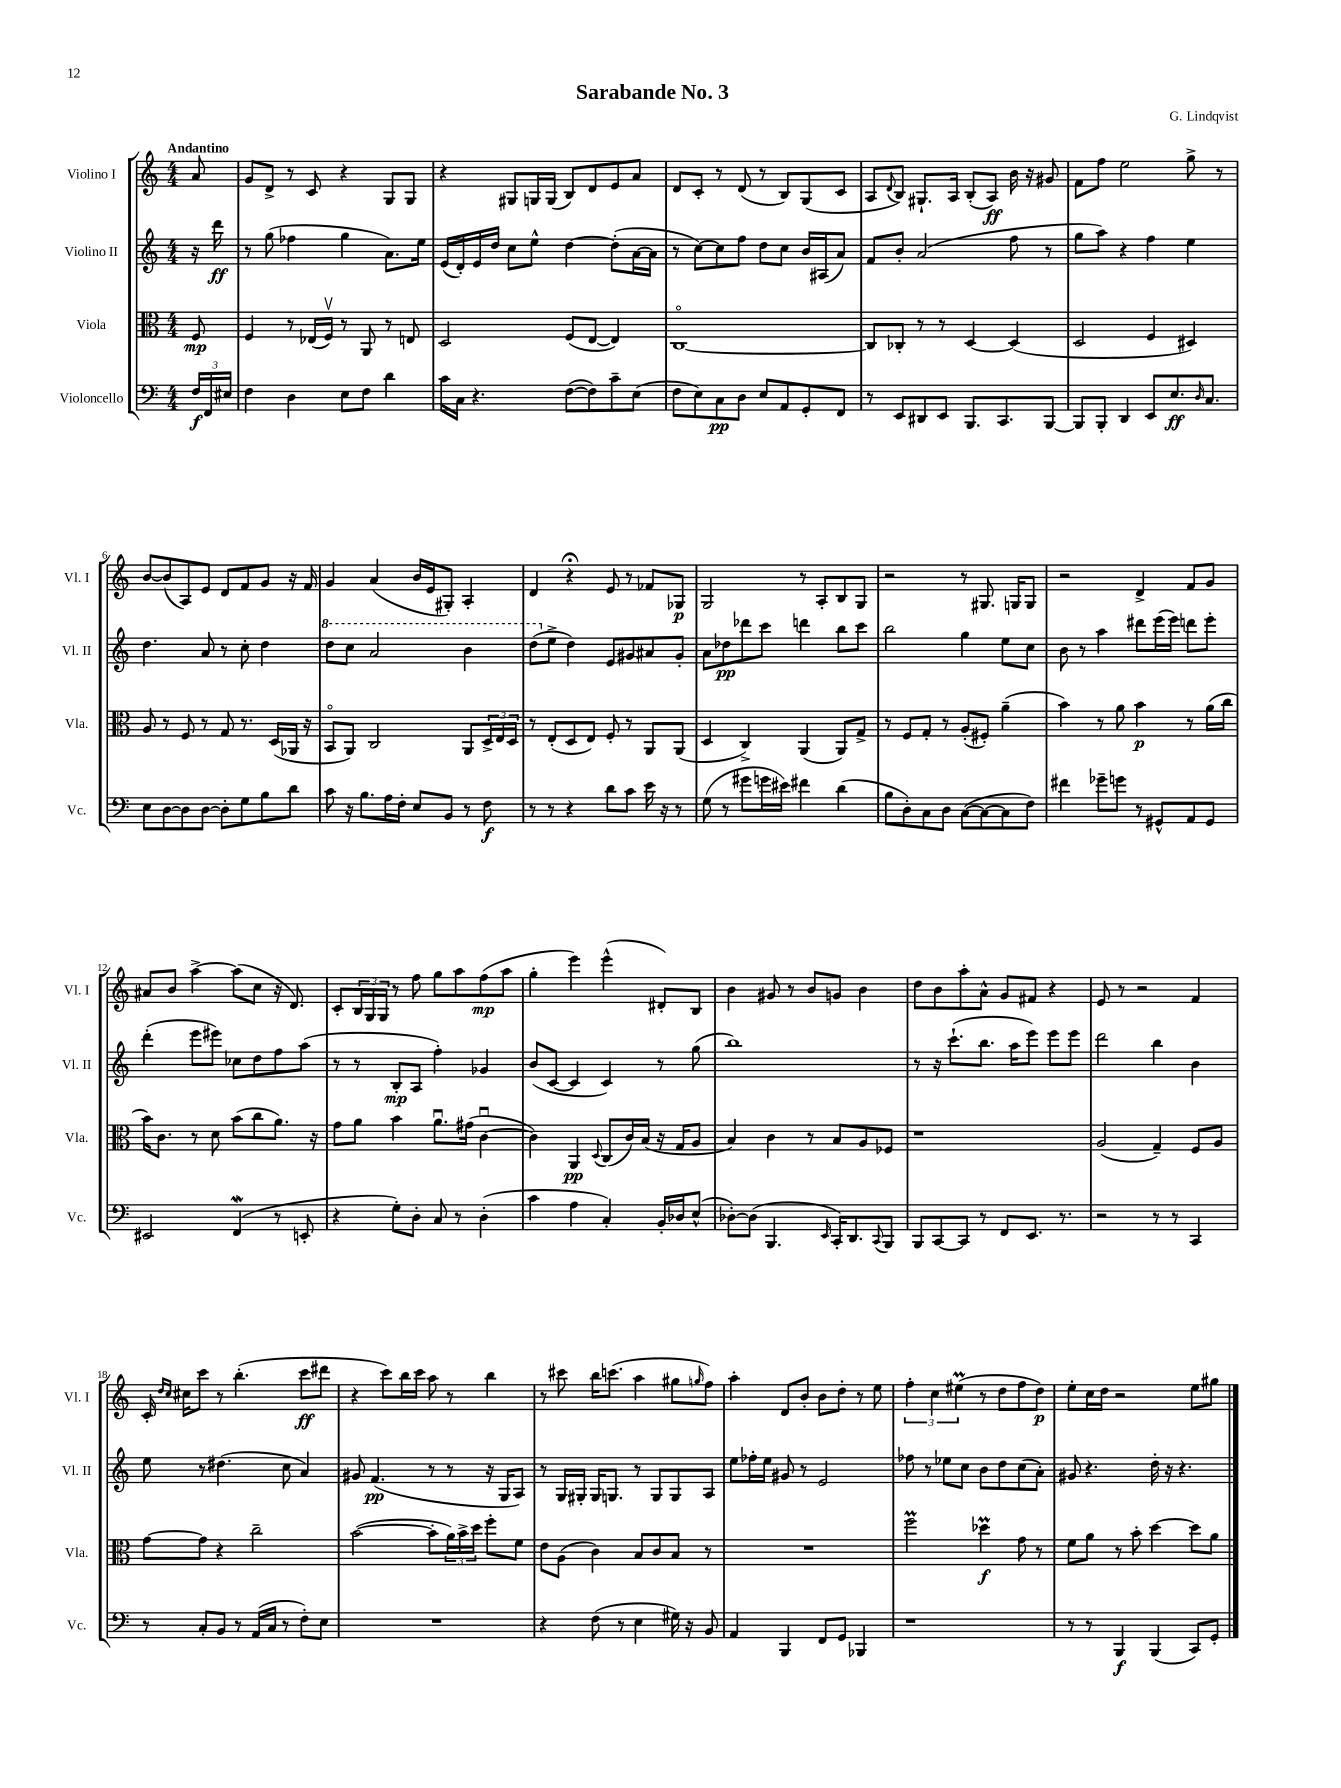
\header { title = "Sarabande No. 3" composer = "G. Lindqvist" }
<<
\new StaffGroup <<
\new Staff = "s0" \with { instrumentName = "Violino I" shortInstrumentName = "Vl. I" } {
    \clef treble \key c \major \numericTimeSignature \time 4/4 \partial 8 \tempo "Andantino"
    a'8 |
    g'8 d'8-> r8 c'8 r4 g8 g8 |
    r4 gis8 g16 g16( b8) d'8 e'8 a'8 |
    d'8 c'8-. r8 d'8( r8 b8) g8( c'8 |
    a8 \appoggiatura { d'8 } b8) gis8.-! a16 b8-.( a8\ff) b'16 r16 gis'8 |
    f'8 f''8 e''2 g''8-> r8 |
    b'8~ b'8( a8) e'8 d'8 f'8 g'8 r16 f'16 |
    g'4 a'4( b'16 e'16 gis8-.) a4-. |
    d'4 r4\fermata e'8 r8 fes'8 ges8\p |
    g2 r8 a8-. b8 g8 |
    r2 r8 gis8. g16 g8 |
    r2 d'4-> f'8 g'8 |
    ais'8 b'8 a''4~-> a''8( c''8 r16 d'8.) |
    c'8-. \tuplet 3/2 { b16 g16 g16 } r8 f''8 g''8 a''8 f''8\mp( a''8 |
    g''4-. e'''4) e'''4-^( dis'8-.) b8 |
    b'4 gis'8 r8 b'8 g'8 b'4 |
    d''8 b'8 a''8-. a'8-^ g'8 fis'8 r4 |
    e'8 r8 r2 f'4 |
    c'16-. \grace { d''16 c''16 } cis''16 c'''8 r8 b''4.-.( c'''8\ff dis'''8 |
    r4 c'''8) b''16 c'''16 a''8 r8 b''4 |
    r8 cis'''8 b''16 c'''8.( a''4 gis''8 \grace { g''16 } f''8) |
    a''4-. d'8 b'8-. b'8 d''8-. r8 e''8 |
    \tuplet 3/2 { f''4-. c''4 eis''4\prall( } r8 d''8 f''8 d''8\p) |
    e''8-. c''16 d''16 r2 e''8 gis''8 \bar "|." |
}
\new Staff = "s1" \with { instrumentName = "Violino II" shortInstrumentName = "Vl. II" } {
    \clef treble \key c \major \numericTimeSignature \time 4/4 \partial 8
    r16 d'''16\ff |
    r8 g''8( fes''4 g''4 a'8.) e''16 |
    e'16( d'16-.) e'16 d''16 c''8 e''8-^ d''4~ d''8-.( a'16~ a'16 |
    r8 c''8~) c''8 f''8 d''8 c''8 b'16 ais16( a'8) |
    f'8 b'8-. a'2( f''8 r8 |
    g''8 a''8) r4 f''4 e''4 |
    d''4. a'8 r8 c''8-. d''4 |
    \ottava #1 d'''8 c'''8 a''2 b''4 |
    d'''8( \ottava #0 e''8-> d''4) e'8 gis'8 ais'8 gis'8-. |
    a'8 des''8\pp des'''8 c'''8 d'''4 b''8 c'''8 |
    b''2 g''4 e''8 c''8 |
    b'8 r8 a''4 dis'''8 e'''16( e'''16) d'''8 e'''8-. |
    d'''4-.( e'''8 eis'''8) ces''8 d''8 f''8 a''8( |
    r8 r8 b8-.\mp a8 f''4-.) ges'4 |
    b'8( c'8~ c'4 c'4) r8 g''8( |
    b''1) |
    r8 r16 c'''8.-!( b''8. a''16 e'''8) e'''8 e'''8 |
    d'''2 b''4 b'4 |
    e''8 r8 dis''4.( c''8 a'4) |
    gis'8 f'4.\pp( r8 r8 r16 g16 a8) |
    r8 g16 gis16-. gis16 g8. r8 g8 g8 a8 |
    e''8 fes''16-. e''16 gis'8 r8 e'2 |
    fes''8 r8 ees''8 c''8 b'8 d''8 c''8( a'8-.) |
    gis'8 r4. d''16-. r16 r4. \bar "|." |
}
\new Staff = "s2" \with { instrumentName = "Viola" shortInstrumentName = "Vla." } {
    \clef alto \key c \major \numericTimeSignature \time 4/4 \partial 8
    f8\mp |
    f4 r8 ees16( f16\upbow) r8 a,8 r8 e8 |
    d2 f8( e8~ e4) |
    c1~\flageolet |
    c8 ces8-. r8 r8 d4~ d4( |
    d2 f4 dis4) |
    a8 r8 f8 r8 g8 r8. d16( aes,16 r16 |
    b,8\flageolet a,8) c2 a,8 \tuplet 3/2 { d16-> e16 d16 } |
    r8 e8-.( d8 e8) f8-. r8 a,8 a,8( |
    d4 c4->) a,4( a,8) g8-> |
    r8 f8 g8-. r8 a8-.( fis8-.) a'4--( |
    b'4) r8 a'8 b'4\p r8 a'16( c''16 |
    b'16) c'8. r8 d'8 b'8( c''8 a'8.) r16 |
    g'8 a'8 b'4 a'8.\downbow gis'16( c'4~\downbow |
    c'4) a,4\pp \appoggiatura { d8 } c8( c'16) b16( r16 g16 a8 |
    b4) c'4 r8 b8 a8 fes8 |
    r1 |
    a2( g4--) f8 a8 |
    g'8~ g'8 r4 c''2-- |
    b'2~( b'8-. \tuplet 3/2 { a'16) b'16-> d''16 } f''8-. f'8 |
    e'8 a8( c'4) b8 c'8 b8 r8 |
    R1 |
    f''2\prall des''4\prall\f g'8 r8 |
    f'8 a'8 r8 b'8-. d''4~ d''8 a'8 \bar "|." |
}
\new Staff = "s3" \with { instrumentName = "Violoncello" shortInstrumentName = "Vc." } {
    \clef bass \key c \major \numericTimeSignature \time 4/4 \partial 8
    \tuplet 3/2 { f16\f f,16 eis16 } |
    f4 d4 e8 f8 d'4 |
    c'16 c16 r4. f8~( f8) c'8-- e8( |
    f8 e8) c8\pp d8 e8 a,8 g,8-. f,8 |
    r8 e,8 dis,8 e,8 b,,8. c,8. b,,8~ |
    b,,8 b,,8-. d,4 e,8 e8.\ff \grace { d16 } c8. |
    e8 d8~ d8 d8~ d8-. g8 b8 d'8 |
    c'8 r16 b8. a16 f16-. e8 b,8 r8 f8\f |
    r8 r8 r4 d'8 c'8 e'16 r16 r8 |
    g8( r8 gis'8 g'16 eis'16) fis'4 d'4( |
    b8 d8-.) c8 d8 c8~( c8~ c8 f8) |
    fis'4 ges'8-- g'8 r8 gis,8-^ a,8 gis,8 |
    eis,2 f,4\mordent( r8 e,8-. |
    r4 g8-.) d8-. c8 r8 d4-.( |
    c'4 a4 c4-.) b,16-. des16 e8-^( |
    des8~-.) des8( b,,4. \grace { e,16 } c,16-.) d,8. \appoggiatura { c,8 } b,,8 |
    b,,8 c,8~ c,8 r8 f,8 e,8. r8. |
    r2 r8 r8 c,4 |
    r8 c8-. b,8 r8 a,16( c16 r8 f8-.) e8 |
    R1 |
    r4 f8( r8 e4 gis16) r16 b,8 |
    a,4 b,,4 f,8 g,8 bes,,4 |
    r1 |
    r8 r8 b,,4\f b,,4( c,8) g,8-. \bar "|." |
}
>>
>>
